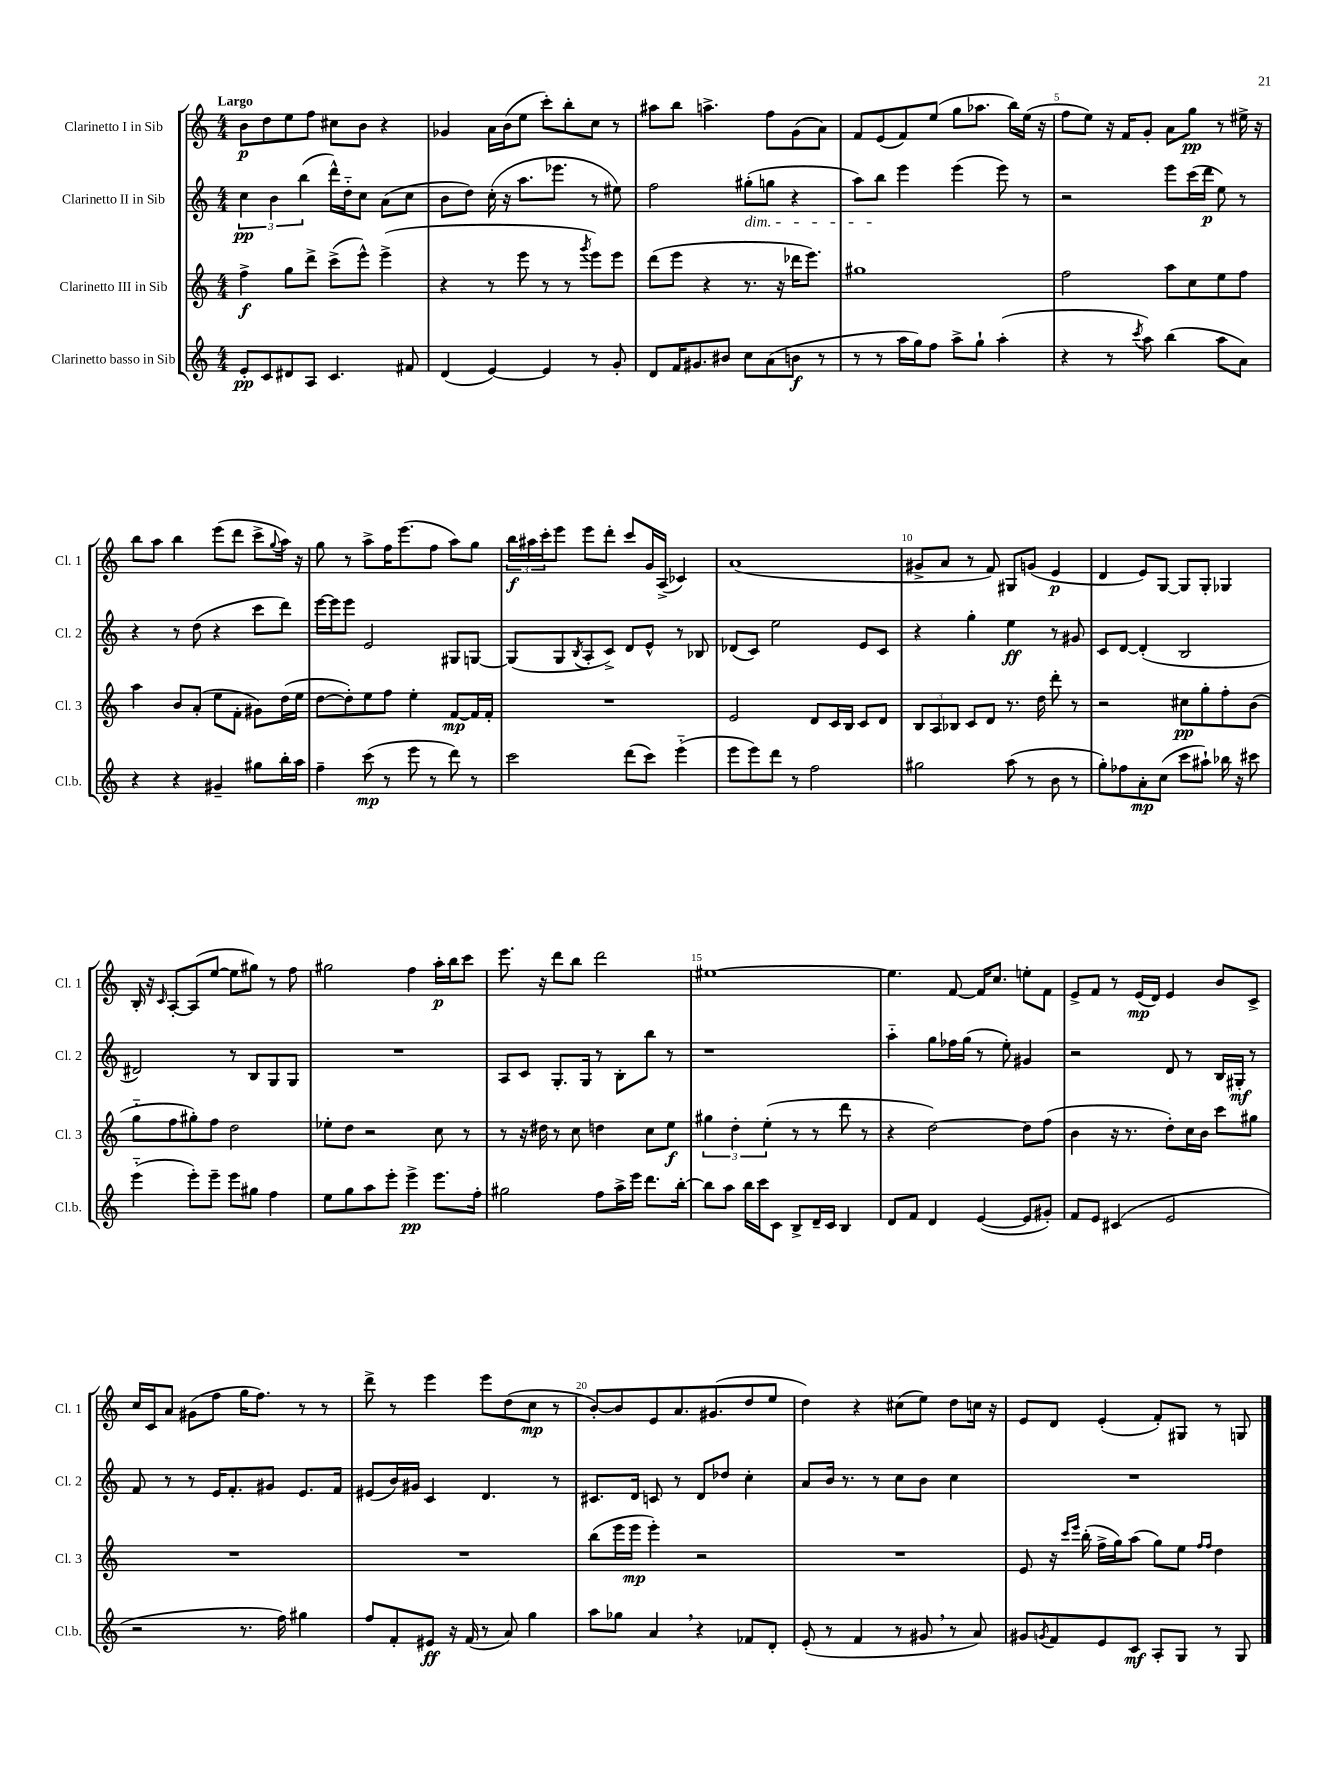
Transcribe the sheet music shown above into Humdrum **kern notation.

**kern	**dynam	**kern	**dynam	**kern	**dynam	**kern	**dynam
*part4	*part4	*part3	*part3	*part2	*part2	*part1	*part1
*staff4	*staff4	*staff3	*staff3	*staff2	*staff2	*staff1	*staff1
*I"Clarinetto basso in Sib	*	*I"Clarinetto III in Sib	*	*I"Clarinetto II in Sib	*	*I"Clarinetto I in Sib	*
*I'Cl.b.	*	*I'Cl. 3	*	*I'Cl. 2	*	*I'Cl. 1	*
*clefG2	*	*clefG2	*	*clefG2	*	*clefG2	*
*k[]	*	*k[]	*	*k[]	*	*k[]	*
*M4/4	*	*M4/4	*	*M4/4	*	*M4/4	*
=1	=1	=1	=1	=1	=1	=1	=1
!	!	!	!	!	!	!LO:TX:a:B:t=Largo	!
8e'/L	pp	4ff^\	f	6cc\	pp	8b\L	p
8c/	.	.	.	.	.	8dd\	.
.	.	.	.	6b\	.	.	.
8d#X/	.	8gg\L	.	.	.	8ee\	.
.	.	.	.	(6bb\	.	.	.
8A/J	.	8ddd^\J	.	.	.	8ff\J	.
4.c/	.	(8ccc^\L	.	16ddd^^\LL)	.	8cc#X\L	.
.	.	.	.	16dd\J	.	.	.
.	.	8eee^^\J)	.	8cc\J	.	8b\J	.
.	.	(4eee^\	.	(8a\L	.	4r	.
8f#X/	.	.	.	8cc\J	.	.	.
=2	=2	=2	=2	=2	=2	=2	=2
(4d/	.	4r	.	8b\L	.	4g-X/	.
.	.	.	.	8dd\J)	.	.	.
[4e/)	.	8r	.	(16cc'\	.	16a\LL	.
.	.	.	.	16r	.	(16b\J	.
.	.	8eee\	.	8.aa\L	.	8ee\J	.
4e/]	.	8r	.	.	.	8ccc'\L)	.
.	.	.	.	8.eee-X\J	.	.	.
.	.	8r	.	.	.	8bb'\	.
.	.	8qggg/	.	.	.	.	.
8r	.	8eee\L)	.	8r	.	8cc\J	.
8g'/	.	8eee\J	.	8ee#X\)	.	8r	.
=3	=3	=3	=3	=3	=3	=3	=3
8d/L	.	(8ddd\L	.	2ff\	.	8aa#X\L	.
16f/K	.	8eee\J	.	.	.	8bb\J	.
8.g#X/	.	.	.	.	.	.	.
.	.	4r	.	.	.	4.aan^\	.
8b#X/J	.	.	.	.	.	.	.
!	!	!	!	!LO:TX:b:i:t=dim.	!	!	!
8cc\L	.	8.r	.	(8gg#X'\L	.	.	.
(8a\	.	.	.	8ggn\J	.	8ff\L	.
.	.	16r	.	.	.	.	.
8bn\J	f	16ddd-X\KL	.	4r	.	(8g\	.
.	.	8.eee\J)	.	.	.	.	.
8r	.	.	.	.	.	8a\J)	.
=4	=4	=4	=4	=4	=4	=4	=4
8r	.	1gg#X	.	8aa\L)	.	8f/L	.
8r	.	.	.	8bb\J	.	(8e/	.
16aa\LL	.	.	.	4eee\	.	8f/)	.
16gg\J)	.	.	.	.	.	.	.
8ff\J	.	.	.	.	.	(8ee/J	.
8aa^\L	.	.	.	(4eee\	.	8gg\L	.
8gg`\J	.	.	.	.	.	8.aa-X\J	.
(4aa'\	.	.	.	8eee\)	.	.	.
.	.	.	.	.	.	16bb\LL)	.
.	.	.	.	8r	.	(16ee\JJ	.
.	.	.	.	.	.	16r	.
=5	=5	=5	=5	=5	=5	=5	=5
4r	.	2ff\	.	2r	.	8ff\L	.
.	.	.	.	.	.	8ee\J)	.
8r	.	.	.	.	.	16r	.
.	.	.	.	.	.	16f/KL	.
8qccc/	.	.	.	.	.	.	.
8aa\)	.	.	.	.	.	8g'/J	.
(4bb\	.	8aa\L	.	8eee\L	.	8a\L	.
.	.	8cc\	.	(16ccc\L	.	8gg\J	pp
.	.	.	.	16ddd\JJ	p	.	.
8aa\L	.	8ee\	.	8ee\)	.	8r	.
8a\J)	.	8ff\J	.	8r	.	16ee#X^\	.
.	.	.	.	.	.	16r	.
!!LO:LB:g=z
=6	=6	=6	=6	=6	=6	=6	=6
4r	.	4aa\	.	4r	.	8bb\L	.
.	.	.	.	.	.	8aa\J	.
4r	.	8b/L	.	8r	.	4bb\	.
.	.	(8a'/J	.	(8dd\	.	.	.
4g#X~/	.	8ee\L	.	4r	.	(8eee\L	.
.	.	8f'\J	.	.	.	8ddd\J	.
8gg#X\L	.	8g#X\L)	.	8ccc\L	.	8ccc^\L	.
.	.	.	.	.	.	8qqgg/	.
16bb'\L	.	(16dd\L	.	8ddd\J)	.	16aa\Jk)	.
16aa\JJ	.	16ee\JJ	.	.	.	16r	.
=7	=7	=7	=7	=7	=7	=7	=7
4ff~\	.	[8dd\L	.	[16eee\LL	.	8gg\	.
.	.	.	.	16eee\J]	.	.	.
.	.	8dd'\])	.	8eee\J	.	8r	.
(8ccc\	mp	8ee\	.	2e/	.	8aa^\L	.
8r	.	8ff\J	.	.	.	16ff\K	.
.	.	.	.	.	.	(8.eee\	.
8eee\	.	4ee'\	.	.	.	.	.
8r	.	.	.	.	.	8ff\J	.
8ddd\)	.	[8f/L	mp	8G#X/L	.	8aa\L)	.
8r	.	16f/L]	.	[8Gn/J	.	8gg\J	.
.	.	16f'/JJ	.	.	.	.	.
=8	=8	=8	=8	=8	=8	=8	=8
2ccc\	.	1r	.	(8G/L]	.	24bb\LL	f
.	.	.	.	.	.	24aa#X\	.
.	.	.	.	.	.	24ccc'\J	.
.	.	.	.	8G/	.	8eee\J	.
.	.	.	.	8qB/	.	.	.
.	.	.	.	8A'/	.	8eee\L	.
.	.	.	.	8c^/J)	.	8ddd'\J	.
(8ddd\L	.	.	.	8d/L	.	8ccc/L	.
8ccc\J)	.	.	.	8e^^/J	.	16g/L	.
.	.	.	.	.	.	(16A^/JJ	.
(4eee\	.	.	.	8r	.	4c-X/)	.
.	.	.	.	8B-X/	.	.	.
=9	=9	=9	=9	=9	=9	=9	=9
8eee\L	.	2e/	.	(8d-X/L	.	(1a	.
8eee\)	.	.	.	8c/J)	.	.	.
8ddd\J	.	.	.	2ee\	.	.	.
8r	.	.	.	.	.	.	.
2ff\	.	8d/L	.	.	.	.	.
.	.	16c/L	.	.	.	.	.
.	.	16B/JJ	.	.	.	.	.
.	.	8c/L	.	8e/L	.	.	.
.	.	8d/J	.	8c/J	.	.	.
=10	=10	=10	=10	=10	=10	=10	=10
2gg#X\	.	12B/L	.	4r	.	8g#X^/L	.
.	.	12A/	.	.	.	.	.
.	.	.	.	.	.	8a/J	.
.	.	12B-X/J	.	.	.	.	.
.	.	8c/L	.	4gg'\	.	8r	.
.	.	8d/J	.	.	.	8f/)	.
(8aa\	.	8.r	.	4ee\	ff	8G#X/L	.
8r	.	.	.	.	.	(8gn/J	.
.	.	16dd\	.	.	.	.	.
8b\	.	8ddd'\	.	8r	.	4e/	p
8r	.	8r	.	8g#X/	.	.	.
=11	=11	=11	=11	=11	=11	=11	=11
8gg'\L)	.	2r	.	8c/L	.	4d/	.
8ff-X\	.	.	.	[8d/J	.	.	.
8a'\	mp	.	.	(4d'/]	.	8e/L)	.
(8cc\J	.	.	.	.	.	[8G/J	.
8ccc\L	.	8cc#X\L	pp	2B/	.	8G/L]	.
8aa#X`\J)	.	8gg'\	.	.	.	8G'/J	.
16bb-X\	.	8ff'\	.	.	.	4G-X/	.
16r	.	.	.	.	.	.	.
8ccc#X\	.	(8b\J	.	.	.	.	.
!!LO:LB:g=z
=12	=12	=12	=12	=12	=12	=12	=12
(4eee\	.	8gg\L	.	2d#X/)	.	16B'/	.
.	.	.	.	.	.	16r	.
.	.	.	.	.	.	16qqc/	.
.	.	8ff\	.	.	.	[8A'/L	.
8eee'\L)	.	8gg#X'\)	.	.	.	(8A/]	.
8eee~\J	.	8ff\J	.	.	.	[8ee/J	.
8eee\L	.	2dd\	.	8r	.	8ee\L]	.
8gg#X\J	.	.	.	8B/L	.	8gg#X\J)	.
4ff\	.	.	.	8G/	.	8r	.
.	.	.	.	8G/J	.	8ff\	.
=13	=13	=13	=13	=13	=13	=13	=13
8ee\L	.	8ee-X'\L	.	1r	.	2gg#X\	.
8gg\	.	8dd\J	.	.	.	.	.
8aa\	.	2r	.	.	.	.	.
8eee'\J	.	.	.	.	.	.	.
4eee^\	pp	.	.	.	.	4ff\	.
8.eee\L	.	8cc\	.	.	.	16aa'\LL	p
.	.	.	.	.	.	16bb\J	.
.	.	8r	.	.	.	8ccc\J	.
16ff'\Jk	.	.	.	.	.	.	.
=14	=14	=14	=14	=14	=14	=14	=14
2gg#X\	.	8r	.	8A/L	.	8.eee\	.
.	.	16r	.	8c/J	.	.	.
.	.	16dd#X\	.	.	.	16r	.
.	.	8r	.	8.G'/L	.	8ddd\L	.
.	.	8cc\	.	.	.	8bb\J	.
.	.	.	.	16G/Jk	.	.	.
8ff\L	.	4ddn\	.	8r	.	2ddd\	.
16aa^\L	.	.	.	8B'\L	.	.	.
16eee\JJ	.	.	.	.	.	.	.
8.ddd\L	.	8cc\L	.	8bb\J	.	.	.
.	.	8ee\J	f	8r	.	.	.
[16bb'\Jk	.	.	.	.	.	.	.
=15	=15	=15	=15	=15	=15	=15	=15
8bb\L]	.	6gg#X\	.	1r	.	[1ee#X	.
8aa\J	.	.	.	.	.	.	.
.	.	6dd'\	.	.	.	.	.
16bb\LL	.	.	.	.	.	.	.
16ccc\J	.	.	.	.	.	.	.
.	.	(6ee'\	.	.	.	.	.
8c\J	.	.	.	.	.	.	.
8B^/L	.	8r	.	.	.	.	.
16d~/L	.	8r	.	.	.	.	.
16c/JJ	.	.	.	.	.	.	.
4B/	.	8ddd\	.	.	.	.	.
.	.	8r	.	.	.	.	.
=16	=16	=16	=16	=16	=16	=16	=16
8d/L	.	4r	.	4aa\	.	4.ee#\]	.
8f/J	.	.	.	.	.	.	.
4d/	.	[2dd\)	.	8gg\L	.	.	.
.	.	.	.	16ff-X\L	.	[8f/	.
.	.	.	.	(16gg\JJ	.	.	.
([4e/	.	.	.	8r	.	16f/KL]	.
.	.	.	.	.	.	8.cc/J	.
.	.	.	.	8ee'\)	.	.	.
8e/L]	.	8dd\L]	.	4g#X/	.	8een'\L	.
8g#X'/J)	.	(8ff\J	.	.	.	8f\J	.
=17	=17	=17	=17	=17	=17	=17	=17
8f/L	.	4b\	.	2r	.	8e^/L	.
8e/J	.	.	.	.	.	8f/J	.
(4c#X/	.	16r	.	.	.	8r	.
.	.	8.r	.	.	.	.	.
.	.	.	.	.	.	(16e/LL	mp
.	.	.	.	.	.	16d/JJ)	.
2e/	.	8dd'\L)	.	8d/	.	4e/	.
.	.	16cc\L	.	8r	.	.	.
.	.	16b\JJ	.	.	.	.	.
.	.	8ccc\L	.	16B/LL	.	8b/L	.
.	.	.	.	16G#X'/JJ	mf	.	.
.	.	8gg#X\J	.	8r	.	8c^/J	.
!!LO:LB:g=z
=18	=18	=18	=18	=18	=18	=18	=18
2r	.	1r	.	8f/	.	16cc/LL	.
.	.	.	.	.	.	16c/J	.
.	.	.	.	8r	.	8a/J	.
.	.	.	.	8r	.	(8g#X\L	.
.	.	.	.	16e/KL	.	8ff\J	.
.	.	.	.	8.f'/	.	.	.
8.r	.	.	.	.	.	16gg\KL	.
.	.	.	.	.	.	8.ff\J)	.
.	.	.	.	8g#X/J	.	.	.
16ff\)	.	.	.	.	.	.	.
4gg#X\	.	.	.	8.e/L	.	8r	.
.	.	.	.	.	.	8r	.
.	.	.	.	16f/Jk	.	.	.
=19	=19	=19	=19	=19	=19	=19	=19
8ff/L	.	1r	.	(8e#X/L	.	8ddd^\	.
8f'/	.	.	.	16b/L)	.	8r	.
.	.	.	.	16g#X/JJ	.	.	.
8e#X/J	ff	.	.	4c/	.	4eee\	.
16r	.	.	.	.	.	.	.
(16f/	.	.	.	.	.	.	.
8r	.	.	.	4.d/	.	8eee\L	.
8a/)	.	.	.	.	.	(8dd\	.
4gg\	.	.	.	.	.	8cc\J	mp
.	.	.	.	8r	.	8r	.
=20	=20	=20	=20	=20	=20	=20	=20
8aa\L	.	(8bb\L	.	8.c#X/L	.	[8b'/L)	.
8gg-X\J	.	16eee\L	.	.	.	8b/]	.
.	.	16eee\JJ	mp	16d/Jk	.	.	.
4a,/	.	4eee'\)	.	8cn/	.	8e/	.
.	.	.	.	8r	.	8.a/	.
4r	.	2r	.	8d/L	.	.	.
.	.	.	.	.	.	(8.g#X/	.
.	.	.	.	8dd-X/J	.	.	.
8f-X/L	.	.	.	4cc'\	.	8dd/	.
8d'/J	.	.	.	.	.	8ee/J	.
=21	=21	=21	=21	=21	=21	=21	=21
(8e'/	.	1r	.	8a/L	.	4dd\)	.
8r	.	.	.	16b/Jk	.	.	.
.	.	.	.	8.r	.	.	.
4f/	.	.	.	.	.	4r	.
.	.	.	.	8r	.	.	.
8r	.	.	.	8cc\L	.	(8cc#X\L	.
8g#X,/	.	.	.	8b\J	.	8ee\J)	.
8r	.	.	.	4cc\	.	8dd\L	.
8a/)	.	.	.	.	.	16ccn\Jk	.
.	.	.	.	.	.	16r	.
=22	=22	=22	=22	=22	=22	=22	=22
8g#X/L	.	8e/	.	1r	.	8e/L	.
8qgn/	.	.	.	.	.	.	.
8f/	.	16r	.	.	.	8d/J	.
.	.	16qqccc/LL	.	.	.	.	.
.	.	16qqeee/JJ	.	.	.	.	.
.	.	(16bb'\	.	.	.	.	.
8e/	.	16ff^\LL	.	.	.	(4e'/	.
.	.	16gg\J)	.	.	.	.	.
8c/J	mf	(8aa\J	.	.	.	.	.
8A'/L	.	8gg\L)	.	.	.	8f'/L)	.
8G/J	.	8ee\J	.	.	.	8G#X/J	.
.	.	16qqff/LL	.	.	.	.	.
.	.	16qqff/JJ	.	.	.	.	.
8r	.	4dd\	.	.	.	8r	.
8G/	.	.	.	.	.	8Gn/	.
==	==	==	==	==	==	==	==
*-	*-	*-	*-	*-	*-	*-	*-
